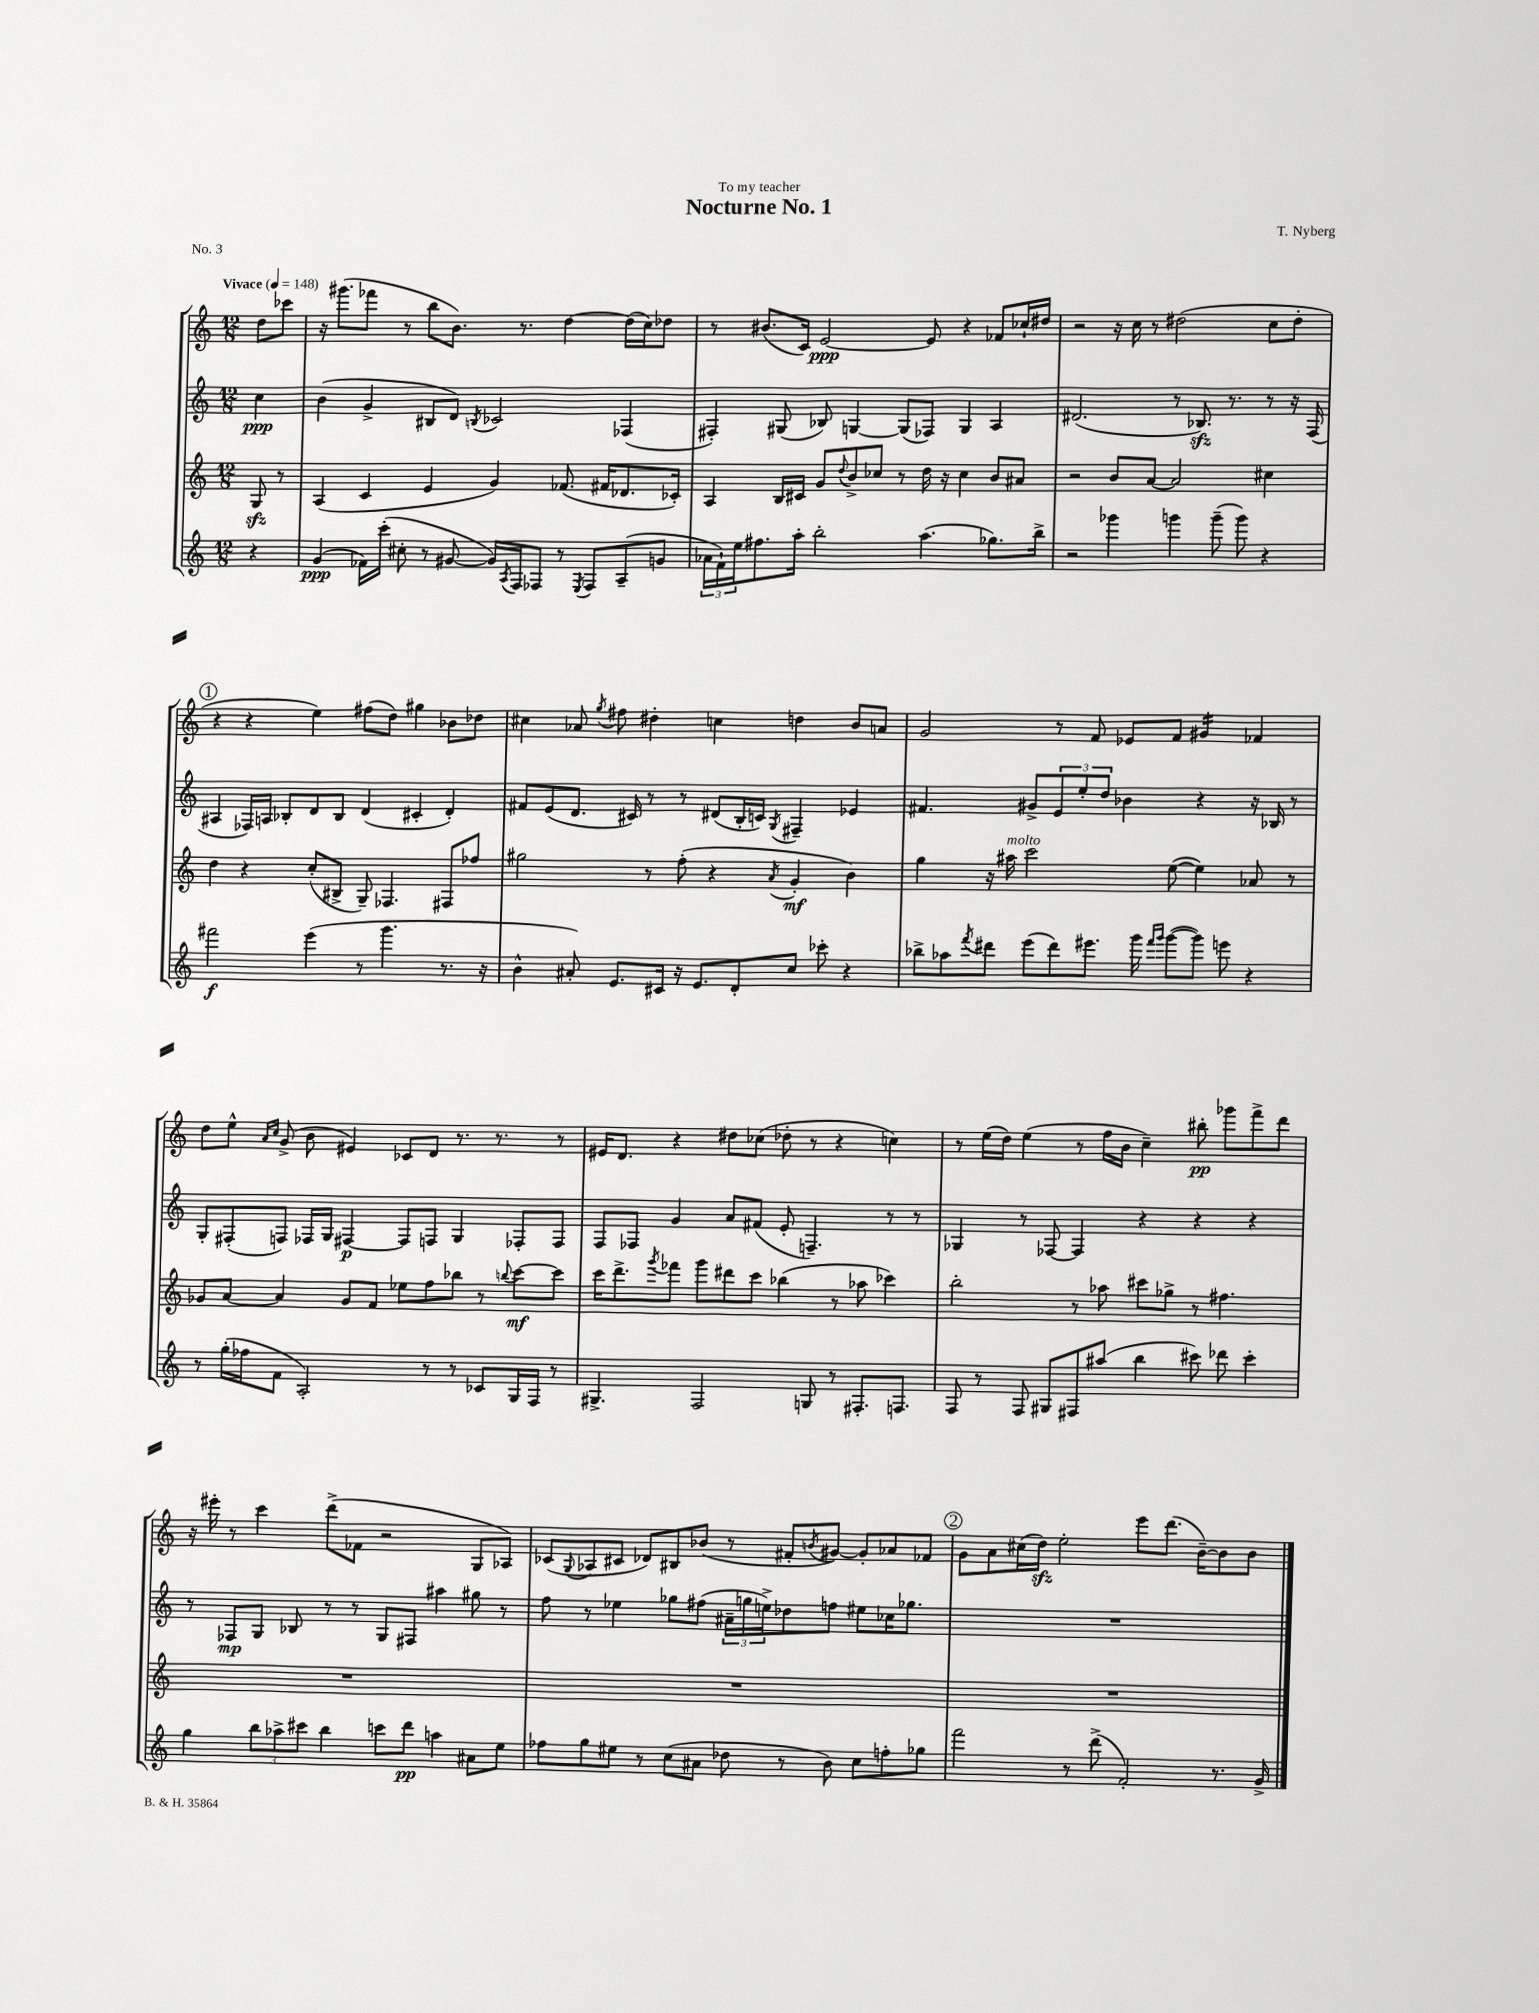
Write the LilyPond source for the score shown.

\header { title = "Nocturne No. 1" composer = "T. Nyberg" dedication = "To my teacher" piece = "No. 3" }
<<
\new StaffGroup <<
\new Staff = "s0" {
    \clef treble \key c \major \numericTimeSignature \time 12/8 \partial 4 \tempo "Vivace" 4 = 148
    d''8 ces'''8 |
    r16 gis'''8.( fes'''8 r8 b''8 b'8.) r8. d''4~ d''16( c''16) des''8 |
    r8 bis'8.( c'16) e'2~\ppp e'8 r4 fes'8 ces''16-! dis''16 |
    r2 r16 c''16 r8 dis''2( c''8 dis''8-. |
    \mark \markup { \circle "1" } r4 r4 e''4) fis''8( d''8) gis''4 bes'8 des''8 |
    cis''4 aes'8 \acciaccatura { g''8 } fis''8 dis''4-. c''4 d''4 b'8 a'8 |
    g'2 r8 f'8 ees'8 f'8 gis'4:16 fes'4 |
    d''8 e''8-^ \grace { a'16 c''16 } g'8->( b'8 eis'4) ces'8 d'8 r8. r8. r8 |
    eis'16 d'8. r4 dis''8 ces''8( des''8-. r8 r4 c''4) |
    r8 e''16( d''16) e''4( r8 f''16 b'16 c''4--) bis''8-.\pp ges'''8 f'''8-> d'''8 |
    r16 eis'''16-. r8 c'''4 d'''8->( fes'8 r2 g8 aes8) |
    ces'8( \appoggiatura { g8 } aes8 cis'8 des'8) bis8 bes'8( r8 fis'8-. \acciaccatura { b'8 } gis'8~) gis'8-. aes'8 fes'8 |
    \mark \markup { \circle "2" } g'8 a'8 cis''16( d''16\sfz) e''2-. e'''8 d'''8.( b'16~--) b'8 b'8 \bar "|." |
}
\new Staff = "s1" {
    \clef treble \key c \major \numericTimeSignature \time 12/8 \partial 4
    c''4\ppp |
    b'4( g'4-> bis8 d'8) \acciaccatura { b8 } ces'2 fes4( |
    fis4-.) gis8( bes8) g4~ g8( fes8) g4 a4 |
    dis'2.( r8 bes8.\sfz) r8. r8 r16 f16( |
    \mark \markup { \circle "1" } ais4 fes16) a16 bes8-. d'8 bes8 d'4( cis'4-. d'4-.) |
    fis'8 e'8( d'8. cis'16) r8 r8 dis'8( b16-. c'16) \acciaccatura { g8 } fis4-- ees'4 |
    fis'4. gis'8-> \tuplet 3/2 { e'8 e''8-. d''8 } bes'4 r4 r16 bes16 r8 |
    g8-. fis8-.( f8) fes16 g16 fis4~\p fis8 f8 g4 fes8-. fes8 |
    f8 fes8 g'4 a'8 fis'8( e'8-. f4.--) r8 r8 |
    ges4 r8 fes8~ fes4 r4 r4 r4 |
    r8 fes8\mp g8 bes8 r8 r8 g8 fis8 ais''4 gis''8 r8 |
    f''8 r8 ees''4 ges''8 fis''8( \tuplet 3/2 { ais'16-- g''16 e''16->) } des''8 f''8 eis''8 ces''16 ges''8. |
    \mark \markup { \circle "2" } R1. \bar "|." |
}
\new Staff = "s2" {
    \clef treble \key c \major \numericTimeSignature \time 12/8 \partial 4
    g8\sfz r8 |
    a4( c'4 e'4 g'4) fes'8.( fis'16 des'8. ces'16-.) |
    a4 b16 cis'16 g'8 \appoggiatura { d''8 } b'8-> ces''8 r8 d''16 r16 ces''4 b'8 ais'8 |
    r2 b'8 a'8~ a'2 cis''4 |
    \mark \markup { \circle "1" } d''4 r4 c''8-.( bis8-> g8--) fes4. fis8 fes''8 |
    gis''2 r8 f''8-.( r4 \acciaccatura { a'8 } g'4-.\mf b'4) |
    g''4 r16 ais''16^\markup { \italic "molto" } c'''2 e''8~( e''4) aes'8 r8 |
    ges'8 a'8~ a'4 ges'8 f'8 ees''8 f''8 bes''8 r8 \appoggiatura { b''8 } c'''8~\mf c'''8 |
    c'''16 d'''8.-> \acciaccatura { g'''8 } fes'''8 g'''8 dis'''8 c'''8 bes''4( r8 aes''8 ces'''4) |
    b''2-. r8 aes''8 cis'''8 ges''8-> r8 fis''4. |
    R1. |
    R1. |
    \mark \markup { \circle "2" } R1. \bar "|." |
}
\new Staff = "s3" {
    \clef treble \key c \major \numericTimeSignature \time 12/8 \partial 4
    r4 |
    g'4\ppp( fes'16) c'''16-.( cis''8-. r8 gis'8~ gis'16) \acciaccatura { a8 } f16 fes8 r8 \acciaccatura { e8 } fes8 a8--( g'8 |
    \tuplet 3/2 { aes'16 f'16-!) e''16 } fis''8. a''16-. b''2-. a''4.( ges''8.) b''16-> |
    r2 ges'''4 g'''4 g'''8--( g'''8) r4 |
    \mark \markup { \circle "1" } fis'''2\f e'''4( r8 g'''4. r8. r16 |
    b'4-^ ais'8-.) e'8. cis'16 r16 e'8. d'8-. c''8 ces'''8-. r4 |
    bes''8-> aes''8 \acciaccatura { f'''8 } dis'''8 e'''8( dis'''8) eis'''8. g'''16 \grace { f'''16 g'''16 } g'''8~( g'''8) e'''8 r4 |
    r8 g''16-.( fes''16 f'8 a2-.) r8 r8 ces'8 g16 f16 r8 |
    gis4.-> f2 g8 r8 fis8.-. f8. |
    f8 r8 f8 gis8 fis8 ais''8( b''4 cis'''8) des'''8 cis'''4-. |
    g''4 \tuplet 3/2 { b''8 aes''8-> cis'''8 } b''4 c'''8 d'''8\pp a''4 ais'8 e''8 |
    fes''8 g''8 eis''8 r8 c''8( ais'8 des''8 r8 b'8) c''8 f''8-. ges''8 |
    \mark \markup { \circle "2" } f'''2 r8 d'''8->( f'2-.) r8. g'16-> \bar "|." |
}
>>
>>
\layout { \context { \Score \remove "Bar_number_engraver" } }
